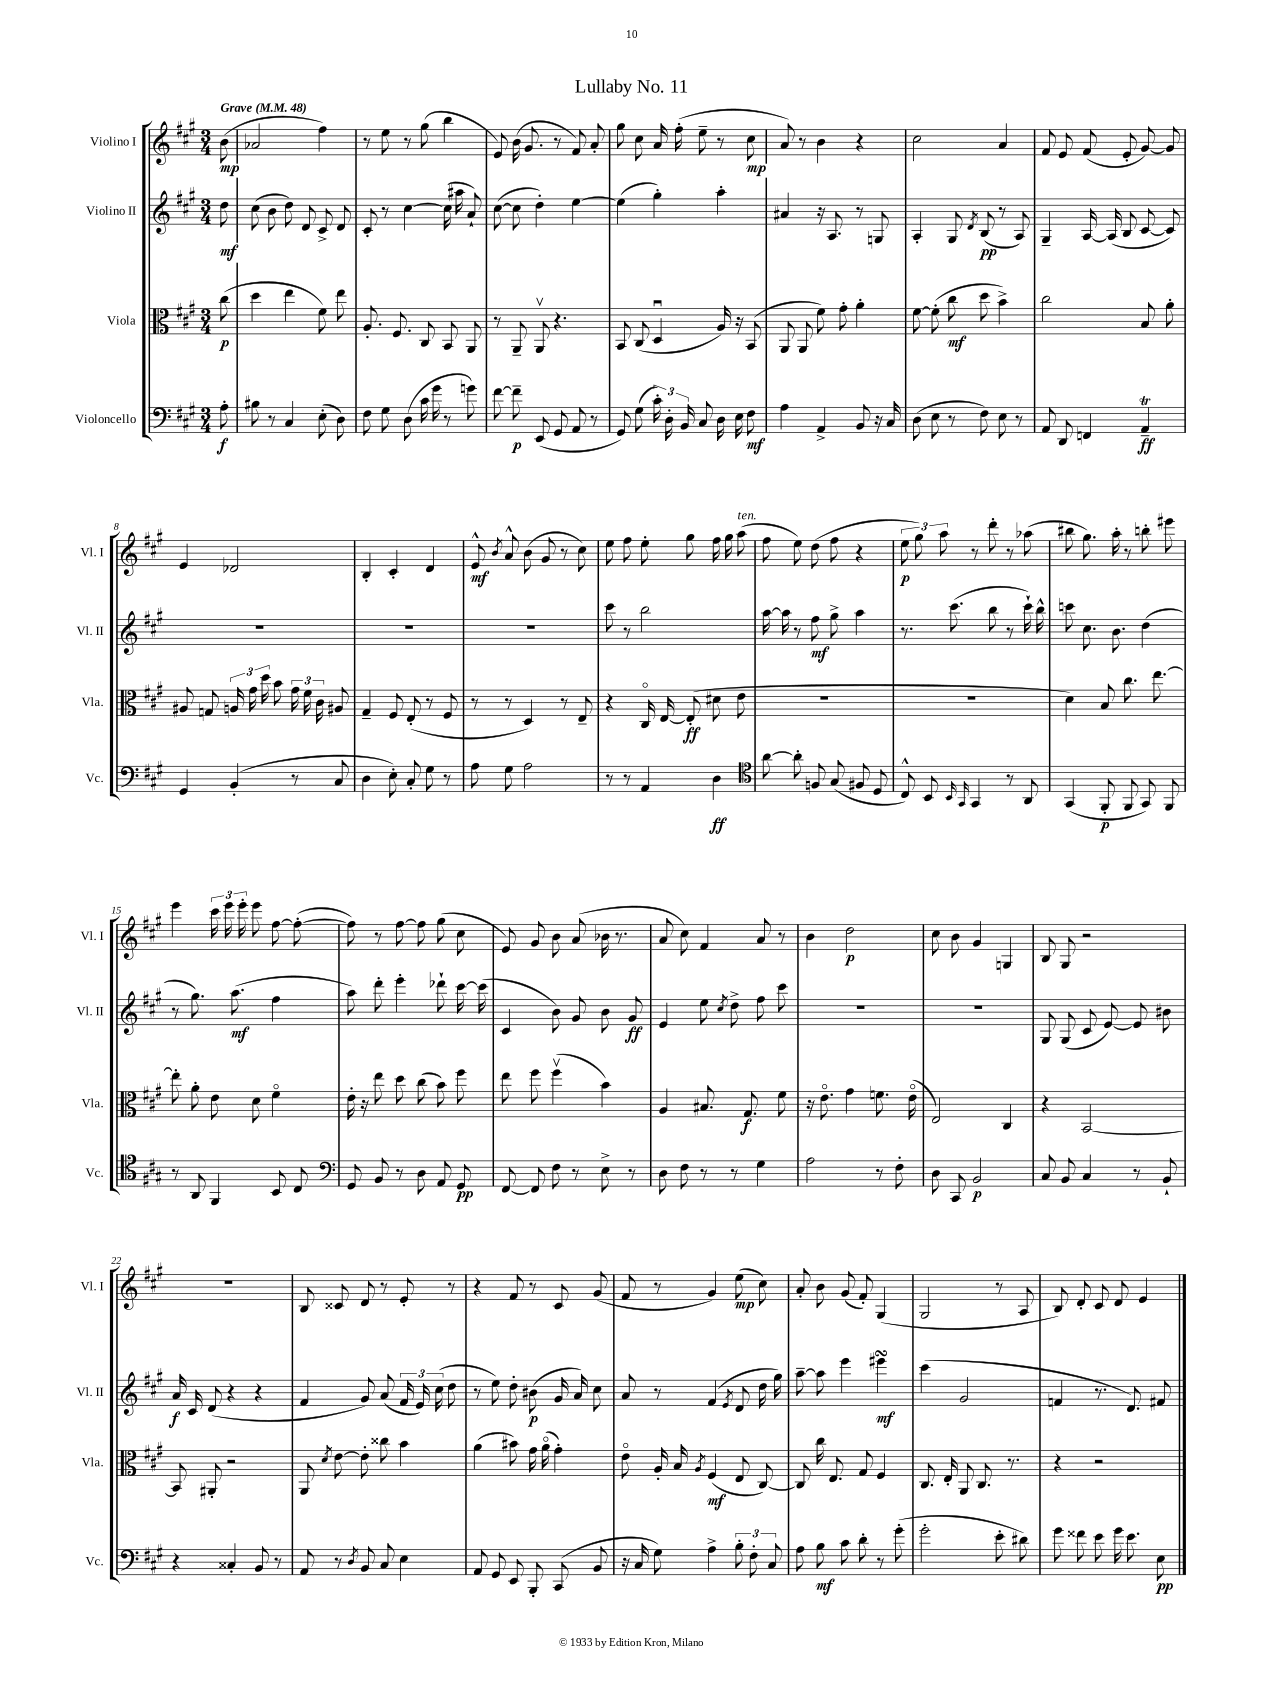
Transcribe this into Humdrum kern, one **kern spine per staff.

**kern	**dynam	**kern	**dynam	**kern	**dynam	**kern	**dynam
*part4	*part4	*part3	*part3	*part2	*part2	*part1	*part1
*staff4	*staff4	*staff3	*staff3	*staff2	*staff2	*staff1	*staff1
*I"Violoncello	*	*I"Viola	*	*I"Violino II	*	*I"Violino I	*
*I'Vc.	*	*I'Vla.	*	*I'Vl. II	*	*I'Vl. I	*
*clefF4	*	*clefC3	*	*clefG2	*	*clefG2	*
*k[f#c#g#]	*	*k[f#c#g#]	*	*k[f#c#g#]	*	*k[f#c#g#]	*
*M3/4	*	*M3/4	*	*M3/4	*	*M3/4	*
*MM48	*	*MM48	*	*MM48	*	*MM48	*
=	=	=	=	=	=	=	=
!	!	!	!	!	!	!LO:TX:a:B:t=Grave	!
8A'\	f	(8cc#\	p	8dd\	mf	(8b\	mp
=1	=1	=1	=1	=1	=1	=1	=1
8B#X\	.	4dd\	.	(8cc#\	.	2a-X/	.
8r	.	.	.	8b\	.	.	.
4C#/	.	4ee\	.	8dd\)	.	.	.
.	.	.	.	8d/	.	.	.
(8E'\	.	8f#\)	.	8c#^/	.	4ff#\)	.
8D\)	.	8ee\	.	8d/	.	.	.
=2	=2	=2	=2	=2	=2	=2	=2
8F#\	.	8.A'/	.	8c#'/	.	8r	.
8G#\	.	.	.	8r	.	8ee\	.
.	.	8.F#/	.	.	.	.	.
(8D\	.	.	.	[4cc#\	.	8r	.
16c#\	.	8C#/	.	.	.	(8gg#\	.
16g#\	.	.	.	.	.	.	.
8r	.	8BB/	.	(16cc#\]	.	4bb\	.
.	.	.	.	16aa#X\	.	.	.
8gn\)	.	8AA/	.	8a`/)	.	.	.
=3	=3	=3	=3	=3	=3	=3	=3
[8f#\	.	8r	.	([8cc#\	.	8e/)	.
8f#~\]	p	8AA~/	.	8cc#\]	.	(16b\	.
.	.	.	.	.	.	8.g#/	.
(8EE/	.	8AAv/	.	4dd'\)	.	.	.
8GG#/	.	4.r	.	.	.	8r	.
8AA/	.	.	.	[4ee\	.	8f#/)	.
8r	.	.	.	.	.	8a'/	.
=4	=4	=4	=4	=4	=4	=4	=4
8GG#/)	.	8BB/	.	(4ee\]	.	8gg#\	.
(8G#\	.	(8C#/	.	.	.	8cc#\	.
24c#'\)	.	4Du/	.	4gg#'\)	.	16a/	.
24D'\	.	.	.	.	.	.	.
.	.	.	.	.	.	(16ff#'\	.
24BB/	.	.	.	.	.	.	.
8C#/	.	.	.	.	.	8ee~\	.
16D\	.	16A/)	.	4aa'\	.	8r	.
16E\	.	16r	.	.	.	.	.
8F#\	mf	(8BB/	.	.	.	8cc#\	mp
=5	=5	=5	=5	=5	=5	=5	=5
4A\	.	8AA/	.	4a#X/	.	8a/)	.
.	.	8AA/	.	.	.	8r	.
4AA^/	.	8f#\)	.	16r	.	4b\	.
.	.	.	.	8.A/	.	.	.
.	.	8g#'\	.	.	.	.	.
8BB/	.	4a'\	.	8r	.	4r	.
16r	.	.	.	8Gn/	.	.	.
16C#/	.	.	.	.	.	.	.
=6	=6	=6	=6	=6	=6	=6	=6
(8D\	.	[8f#\	.	4A'/	.	2cc#\	.
8E\	.	(8f#'\]	.	.	.	.	.
8r	.	8cc#\	mf	8G#/	.	.	.
.	.	.	.	8qd/	.	.	.
8F#\)	.	8dd\	.	(8B/	pp	.	.
8E\	.	4b^\)	.	8r	.	4a/	.
8r	.	.	.	8A/)	.	.	.
=7	=7	=7	=7	=7	=7	=7	=7
8AA/	.	2cc#\	.	4G#~/	.	8f#/	.
8DD/	.	.	.	.	.	8e/	.
4FFn/	.	.	.	[16A/	.	(8f#/	.
.	.	.	.	(16A/]	.	.	.
.	.	.	.	8B/	.	8e'/	.
4AAT~/	ff	8B/	.	[8c#/	.	[8g#/)	.
.	.	8a'\	.	8c#/])	.	8g#/]	.
!!LO:LB:g=z
=8	=8	=8	=8	=8	=8	=8	=8
4GG#/	.	8A#X/	.	2.r	.	4e/	.
.	.	8Gn/	.	.	.	.	.
(4BB'/	.	24An/	.	.	.	2d-X/	.
.	.	24g#\	.	.	.	.	.
.	.	24dd\	.	.	.	.	.
.	.	8b\	.	.	.	.	.
8r	.	24g#\	.	.	.	.	.
.	.	24f#\	.	.	.	.	.
.	.	24c#\	.	.	.	.	.
8C#/	.	8A#X/	.	.	.	.	.
=9	=9	=9	=9	=9	=9	=9	=9
4D\	.	4G#~/	.	2.r	.	4B'/	.
8E'\)	.	8F#/	.	.	.	4c#'/	.
8C#'/	.	(8E'/	.	.	.	.	.
8G#\	.	8r	.	.	.	4d/	.
8r	.	8F#/	.	.	.	.	.
=10	=10	=10	=10	=10	=10	=10	=10
8A\	.	8r	.	2.r	.	8e^^/	mf
.	.	.	.	.	.	8qb/	.
8G#\	.	8r	.	.	.	8a^^/	.
2A\	.	4D/)	.	.	.	(8b\	.
.	.	.	.	.	.	8g#/	.
.	.	8r	.	.	.	8r	.
.	.	8E~/	.	.	.	8cc#\)	.
=11	=11	=11	=11	=11	=11	=11	=11
8r	.	4r	.	8ccc#\	.	8ee\	.
8r	.	.	.	8r	.	8ff#\	.
4AA/	.	16C#/	.	2bb\	.	8ee'\	.
.	.	[16E/	.	.	.	.	.
.	.	(8E'/]	ff	.	.	8gg#\	.
4D\	ff	8d#X\	.	.	.	16ff#\	.
.	.	.	.	.	.	16gg#\	.
!	!	!	!	!	!	!LO:TX:a:i:t=ten.	!
.	.	8e\	.	.	.	(8aa\	.
=12	=12	=12	=12	=12	=12	=12	=12
*clefC4	*	*	*	*	*	*	*
[8a\	.	2.r	.	[16aa\	.	8ff#\	.
.	.	.	.	16aa\]	.	.	.
8a'\]	.	.	.	8r	.	8ee\)	.
8Fn/	.	.	.	8ff#\	mf	(8dd\	.
(8G#/	.	.	.	8gg#^\	.	8ff#\	.
8F#X/	.	.	.	4aa\	.	4r	.
8D/	.	.	.	.	.	.	.
=13	=13	=13	=13	=13	=13	=13	=13
8C#^^/)	.	2.r	.	8.r	.	12ee\	p
.	.	.	.	.	.	12gg#\)	.
8BB/	.	.	.	.	.	.	.
.	.	.	.	.	.	12aa\	.
.	.	.	.	(8.ccc#\	.	.	.
16qqBB/	.	.	.	.	.	.	.
16qqGG#/	.	.	.	.	.	.	.
4GG#/	.	.	.	.	.	8r	.
.	.	.	.	8bb\	.	8ddd'\	.
8r	.	.	.	8r	.	8r	.
8AA/	.	.	.	16ccc#`\)	.	(8aa-X\	.
.	.	.	.	16bb^^\	.	.	.
=14	=14	=14	=14	=14	=14	=14	=14
(4GG#/	.	4d\)	.	8cccn\	.	8bb#X\	.
.	.	.	.	8.cc#\	.	8.gg#\)	.
8FF#'/	p	8B/	.	.	.	.	.
.	.	.	.	8.b\	.	16aa'\	.
8FF#/	.	8.cc#\	.	.	.	8r	.
8GG#/)	.	.	.	(4dd\	.	8bbn'\	.
.	.	[8.ee\	.	.	.	.	.
8FF#/	.	.	.	.	.	8eee#X\	.
!!LO:LB:g=z
=15	=15	=15	=15	=15	=15	=15	=15
8r	.	8ee'\]	.	8r	.	4eee\	.
8AA/	.	8a'\	.	8.gg#\)	.	.	.
4FF#/	.	8e\	.	.	.	24ccc#\	.
.	.	.	.	.	.	24eee\	.
.	.	.	.	(8.aa\	mf	.	.
.	.	.	.	.	.	24eee'\	.
.	.	8d\	.	.	.	8eee\	.
8BB/	.	4f#\	.	4ff#\	.	[8ff#\	.
8C#/	.	.	.	.	.	(8ff#'\_	.
=16	=16	=16	=16	=16	=16	=16	=16
*clefF4	*	*	*	*	*	*	*
8GG#/	.	16e'\	.	8aa\)	.	8ff#\])	.
.	.	16r	.	.	.	.	.
8BB/	.	8ee\	.	8ddd'\	.	8r	.
8r	.	8dd\	.	4eee'\	.	[8ff#\	.
8D\	.	(8cc#\	.	.	.	8ff#\]	.
8AA/	.	8b\)	.	8ddd-X`\	.	(8gg#\	.
8GG#/	pp	8ff#\	.	[16ccc#\	.	8cc#\	.
.	.	.	.	(16ccc#\]	.	.	.
=17	=17	=17	=17	=17	=17	=17	=17
[8FF#/	.	8ee\	.	4c#/	.	8e/)	.
8FF#/]	.	8ff#\	.	.	.	8g#/	.
8F#\	.	(4ff#v\	.	8b\)	.	8b\	.
8r	.	.	.	8g#/	.	(8a/	.
8E^\	.	4b\)	.	8b\	.	16b-X\	.
.	.	.	.	.	.	8.r	.
8r	.	.	.	8g#/	ff	.	.
=18	=18	=18	=18	=18	=18	=18	=18
8D\	.	4A/	.	4e/	.	8a/	.
8F#\	.	.	.	.	.	8cc#\)	.
8r	.	8.B#X/	.	8ee\	.	4f#/	.
.	.	.	.	8qcc#/	.	.	.
8r	.	.	.	8dd^\	.	.	.
.	.	8.G#/	f	.	.	.	.
4G#\	.	.	.	8ff#\	.	8a/	.
.	.	8f#\	.	8ccc#\	.	8r	.
=19	=19	=19	=19	=19	=19	=19	=19
2A\	.	16r	.	2.r	.	4b\	.
.	.	8.e\	.	.	.	.	.
.	.	4g#\	.	.	.	2dd\	p
8r	.	8.fn\	.	.	.	.	.
8F#'\	.	.	.	.	.	.	.
.	.	(16e\	.	.	.	.	.
=20	=20	=20	=20	=20	=20	=20	=20
8D\	.	2E/)	.	2.r	.	8cc#\	.
8CC#/	.	.	.	.	.	8b\	.
2BB/	p	.	.	.	.	4g#/	.
.	.	4C#/	.	.	.	4Gn/	.
=21	=21	=21	=21	=21	=21	=21	=21
8C#/	.	4r	.	8G#/	.	8B/	.
8BB/	.	.	.	(8G#/	.	8G#/	.
4C#/	.	[2BB/	.	8c#/	.	2r	.
.	.	.	.	[8e/)	.	.	.
8r	.	.	.	8e/]	.	.	.
8BB`/	.	.	.	8b#X\	.	.	.
!!LO:LB:g=z
=22	=22	=22	=22	=22	=22	=22	=22
4r	.	8BB/]	.	16a/	f	2.r	.
.	.	.	.	16c#/	.	.	.
.	.	8AA#X'/	.	(8d/	.	.	.
4C##X'/	.	2r	.	4r	.	.	.
8BB/	.	.	.	4r	.	.	.
8r	.	.	.	.	.	.	.
=23	=23	=23	=23	=23	=23	=23	=23
8AA/	.	8AA/	.	4f#/	.	8B/	.
.	.	8qd/	.	.	.	.	.
8r	.	[8e\	.	.	.	8c##X/	.
8qD/	.	.	.	.	.	.	.
8BB/	.	8e'\]	.	8g#/)	.	8d/	.
8C#/	.	8cc##X\	.	(8a/	.	8r	.
4E\	.	4b\	.	24f#/	.	8e'/	.
.	.	.	.	24e/)	.	.	.
.	.	.	.	(24cc#\	.	.	.
.	.	.	.	8dd\	.	8r	.
=24	=24	=24	=24	=24	=24	=24	=24
8AA/	.	(4a\	.	8r	.	4r	.
8GG#/	.	.	.	8ee\)	.	.	.
8EE/	.	8b#X\)	.	8dd'\	.	8f#/	.
8BBB'/	.	16g#\	.	(8b#X\	p	8r	.
.	.	(16a\	.	.	.	.	.
(8CC#/	.	4g#'\)	.	16g#/	.	8c#/	.
.	.	.	.	16a/)	.	.	.
8BB/	.	.	.	8cc#\	.	(8g#/	.
=25	=25	=25	=25	=25	=25	=25	=25
16r	.	8e\	.	8a/	.	8f#/	.
16C#/	.	.	.	.	.	.	.
8G#\)	.	16A'/	.	8r	.	8r	.
.	.	16B/	.	.	.	.	.
.	.	8qA/	.	.	.	.	.
4A^\	.	(4F#/	mf	(4f#/	.	4g#/)	.
.	.	.	.	8qe/	.	.	.
12B'\	.	8E/	.	8d/	.	(8ee\	mp
12F#'\	.	.	.	.	.	.	.
.	.	[8C#/)	.	16dd\	.	8cc#\)	.
12C#/	.	.	.	.	.	.	.
.	.	.	.	16gg#\)	.	.	.
=26	=26	=26	=26	=26	=26	=26	=26
8A\	.	8C#/]	.	[8aa~\	.	8a'/	.
8B\	mf	16cc#\	.	8aa\]	.	8b\	.
.	.	8.E/	.	.	.	.	.
8c#\	.	.	.	4eee\	.	(8g#/	.
8d'\	.	8G#/	.	.	.	8f#'/)	.
8r	.	4F#/	.	4eee#XsSsS\	mf	(4G#/	.
(8g#'\	.	.	.	.	.	.	.
=27	=27	=27	=27	=27	=27	=27	=27
2g#'\	.	8.C#/	.	(4ccc#\	.	2G#/	.
.	.	16E'/	.	.	.	.	.
.	.	8AA/	.	2g#/	.	.	.
.	.	8.C#/	.	.	.	.	.
8e'\	.	.	.	.	.	8r	.
.	.	8.r	.	.	.	.	.
8d#X\)	.	.	.	.	.	8A/	.
=28	=28	=28	=28	=28	=28	=28	=28
8g#\	.	4r	.	4fn/	.	8B/)	.
8f##X\	.	.	.	.	.	8d'/	.
8e\	.	2r	.	8.r	.	8c#/	.
16g#\	.	.	.	.	.	8d/	.
8.e\	.	.	.	8.d/)	.	.	.
.	.	.	.	.	.	4e/	.
8E\	pp	.	.	8f#X/	.	.	.
==	==	==	==	==	==	==	==
*-	*-	*-	*-	*-	*-	*-	*-
